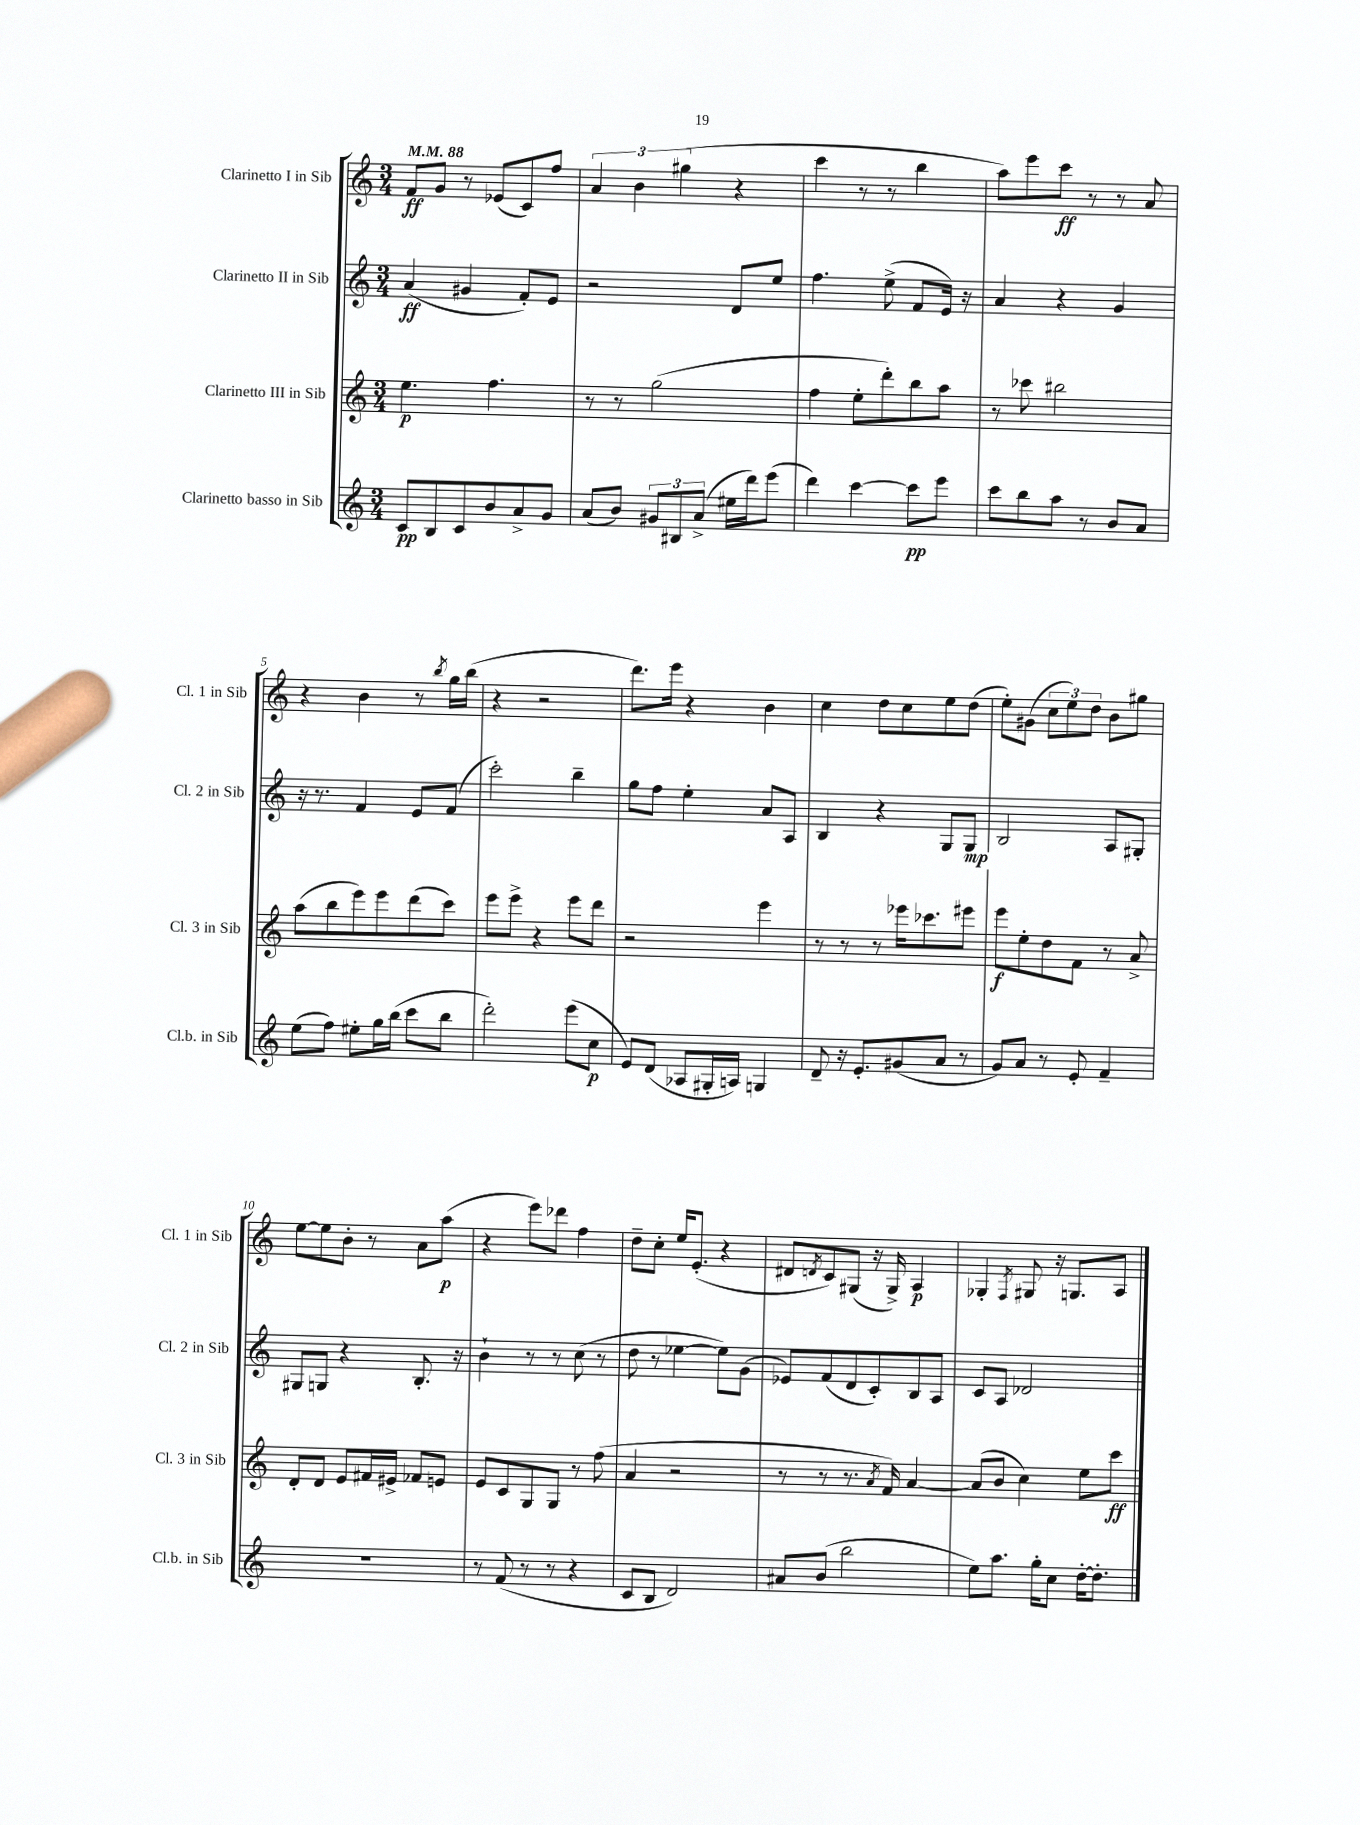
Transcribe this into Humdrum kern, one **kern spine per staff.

**kern	**dynam	**kern	**dynam	**kern	**dynam	**kern	**dynam
*part4	*part4	*part3	*part3	*part2	*part2	*part1	*part1
*staff4	*staff4	*staff3	*staff3	*staff2	*staff2	*staff1	*staff1
*I"Clarinetto basso in Sib	*	*I"Clarinetto III in Sib	*	*I"Clarinetto II in Sib	*	*I"Clarinetto I in Sib	*
*I'Cl.b. in Sib	*	*I'Cl. 3 in Sib	*	*I'Cl. 2 in Sib	*	*I'Cl. 1 in Sib	*
*clefG2	*	*clefG2	*	*clefG2	*	*clefG2	*
*k[]	*	*k[]	*	*k[]	*	*k[]	*
*M3/4	*	*M3/4	*	*M3/4	*	*M3/4	*
*MM88	*	*MM88	*	*MM88	*	*MM88	*
=1	=1	=1	=1	=1	=1	=1	=1
8c/L	pp	4.ee\	p	(4a/	ff	8f/L	ff
8B/	.	.	.	.	.	8g/J	.
8c/	.	.	.	4g#X/	.	8r	.
8b/	.	4.ff\	.	.	.	(8e-X/L	.
8a^/	.	.	.	8f'/L)	.	8c/)	.
8g/J	.	.	.	8e/J	.	8ff/J	.
=2	=2	=2	=2	=2	=2	=2	=2
(8a/L	.	8r	.	2r	.	6a/	.
8b/J)	.	8r	.	.	.	.	.
.	.	.	.	.	.	6b\	.
12g#X/L	.	(2gg\	.	.	.	.	.
12B#X/	.	.	.	.	.	(6gg#X\	.
(12a^/J	.	.	.	.	.	.	.
16ee#X\LL	.	.	.	8d/L	.	4r	.
16ddd\J)	.	.	.	.	.	.	.
(8eee\J	.	.	.	8ee/J	.	.	.
=3	=3	=3	=3	=3	=3	=3	=3
4ddd\)	.	4ff\	.	4.ff\	.	4ccc\	.
[4ccc\	.	8ee'\L	.	.	.	8r	.
.	.	8ddd'\)	.	(8ee^\	.	8r	.
8ccc\L]	pp	8bb\	.	8f/L	.	4bb\	.
8eee\J	.	8aa\J	.	16e/Jk)	.	.	.
.	.	.	.	16r	.	.	.
=4	=4	=4	=4	=4	=4	=4	=4
8ccc\L	.	8r	.	4a/	.	8aa\L)	.
8bb\	.	8ccc-X\	.	.	.	8eee\	.
8aa\J	.	2bb#X\	.	4r	.	8ccc\J	ff
8r	.	.	.	.	.	8r	.
8b/L	.	.	.	4g/	.	8r	.
8a/J	.	.	.	.	.	8a/	.
!!LO:LB:g=z
=5	=5	=5	=5	=5	=5	=5	=5
(8ee\L	.	(8aa\L	.	16r	.	4r	.
.	.	.	.	8.r	.	.	.
8ff\J)	.	8bb\	.	.	.	.	.
8ee#X'\L	.	8eee\)	.	4f/	.	4b\	.
16gg\L	.	8eee\	.	.	.	.	.
(16bb\JJ	.	.	.	.	.	.	.
8ccc\L	.	(8ddd\	.	8e/L	.	8r	.
.	.	.	.	.	.	8qbb/	.
8bb\J	.	8ccc\J)	.	(8f/J	.	16gg\LL	.
.	.	.	.	.	.	(16bb\JJ	.
=6	=6	=6	=6	=6	=6	=6	=6
2ddd'\)	.	8eee\L	.	2ccc'\)	.	4r	.
.	.	8eee^\J	.	.	.	.	.
.	.	4r	.	.	.	2r	.
(8eee\L	.	8eee\L	.	4bb~\	.	.	.
8cc\J	p	8ddd\J	.	.	.	.	.
=7	=7	=7	=7	=7	=7	=7	=7
8e/L)	.	2r	.	8gg\L	.	8.ddd\L)	.
(8d/J	.	.	.	8ff\J	.	.	.
.	.	.	.	.	.	16eee\Jk	.
8A-X/L	.	.	.	4ee'\	.	4r	.
16G#X'/L	.	.	.	.	.	.	.
16An/JJ)	.	.	.	.	.	.	.
4Gn/	.	4eee\	.	8a/L	.	4b\	.
.	.	.	.	8A/J	.	.	.
=8	=8	=8	=8	=8	=8	=8	=8
8d~/	.	8r	.	4B/	.	4cc\	.
16r	.	8r	.	.	.	.	.
8.e'/L	.	.	.	.	.	.	.
.	.	8r	.	4r	.	8dd\L	.
(8g#X/	.	16eee-X\KL	.	.	.	8cc\	.
.	.	8.ccc-X\	.	.	.	.	.
8a/J	.	.	.	8G/L	.	8ee\	.
8r	.	8eee#X\J	.	8G/J	mp	(8dd\J	.
=9	=9	=9	=9	=9	=9	=9	=9
8g/L)	.	8eee\L	f	2B/	.	8ee'\L)	.
8a/J	.	8ee'\	.	.	.	(8g#X\J	.
8r	.	8dd\	.	.	.	12cc\L	.
.	.	.	.	.	.	12ee\)	.
8e'/	.	8f\J	.	.	.	.	.
.	.	.	.	.	.	12dd\J	.
4f~/	.	8r	.	8A/L	.	8b\L	.
.	.	8a^/	.	8G#X'/J	.	8gg#X\J	.
!!LO:LB:g=z
=10	=10	=10	=10	=10	=10	=10	=10
2.r	.	8d'/L	.	8G#X/L	.	[8ee\L	.
.	.	8d/J	.	8Gn/J	.	8ee\]	.
.	.	8e/L	.	4r	.	8b'\J	.
.	.	16f#X/L	.	.	.	8r	.
.	.	16e#X^/JJ	.	.	.	.	.
.	.	8f-X/L	.	8.B'/	.	8a\L	.
.	.	8en/J	.	.	.	(8aa\J	p
.	.	.	.	16r	.	.	.
=11	=11	=11	=11	=11	=11	=11	=11
8r	.	8e/L	.	4b`\	.	4r	.
(8f/	.	8c/	.	.	.	.	.
8r	.	8G/	.	8r	.	8eee\L)	.
8r	.	8G/J	.	8r	.	8ddd-X\J	.
4r	.	8r	.	(8cc\	.	4ff\	.
.	.	(8ff\	.	8r	.	.	.
=12	=12	=12	=12	=12	=12	=12	=12
8c/L	.	4a/	.	8dd\	.	8dd~\L	.
8B/J	.	.	.	8r	.	8cc'\J	.
2d/)	.	2r	.	[4ee-X\	.	16ee/KL	.
.	.	.	.	.	.	(8.e'/J	.
.	.	.	.	8ee-\L])	.	4r	.
.	.	.	.	(8g\J	.	.	.
=13	=13	=13	=13	=13	=13	=13	=13
8a#X/L	.	8r	.	8e-X/L)	.	8d#X/L	.
.	.	.	.	.	.	8qdn/	.
(8b/J	.	8r	.	(8f/	.	8c/)	.
2bb\	.	8.r	.	8d/	.	(8G#X/J	.
.	.	.	.	8c'/)	.	16r	.
.	.	8qa/	.	.	.	.	.
.	.	16f/)	.	.	.	16G#^/)	.
.	.	[4a/	.	8B/	.	4A/	p
.	.	.	.	8A/J	.	.	.
=14	=14	=14	=14	=14	=14	=14	=14
8ee\L)	.	(8a/L]	.	8c/L	.	4G-X'/	.
8.aa\J	.	8b/J	.	8A/J	.	.	.
.	.	.	.	.	.	8qF/	.
.	.	4cc\)	.	2d-X/	.	8G#X/	.
16gg'\KL	.	.	.	.	.	.	.
8cc\J	.	.	.	.	.	16r	.
.	.	.	.	.	.	8.Gn/L	.
[16dd'\KL	.	8ee\L	.	.	.	.	.
8.dd'\J]	.	.	.	.	.	.	.
.	.	8ccc\J	ff	.	.	8A/J	.
==	==	==	==	==	==	==	==
*-	*-	*-	*-	*-	*-	*-	*-
